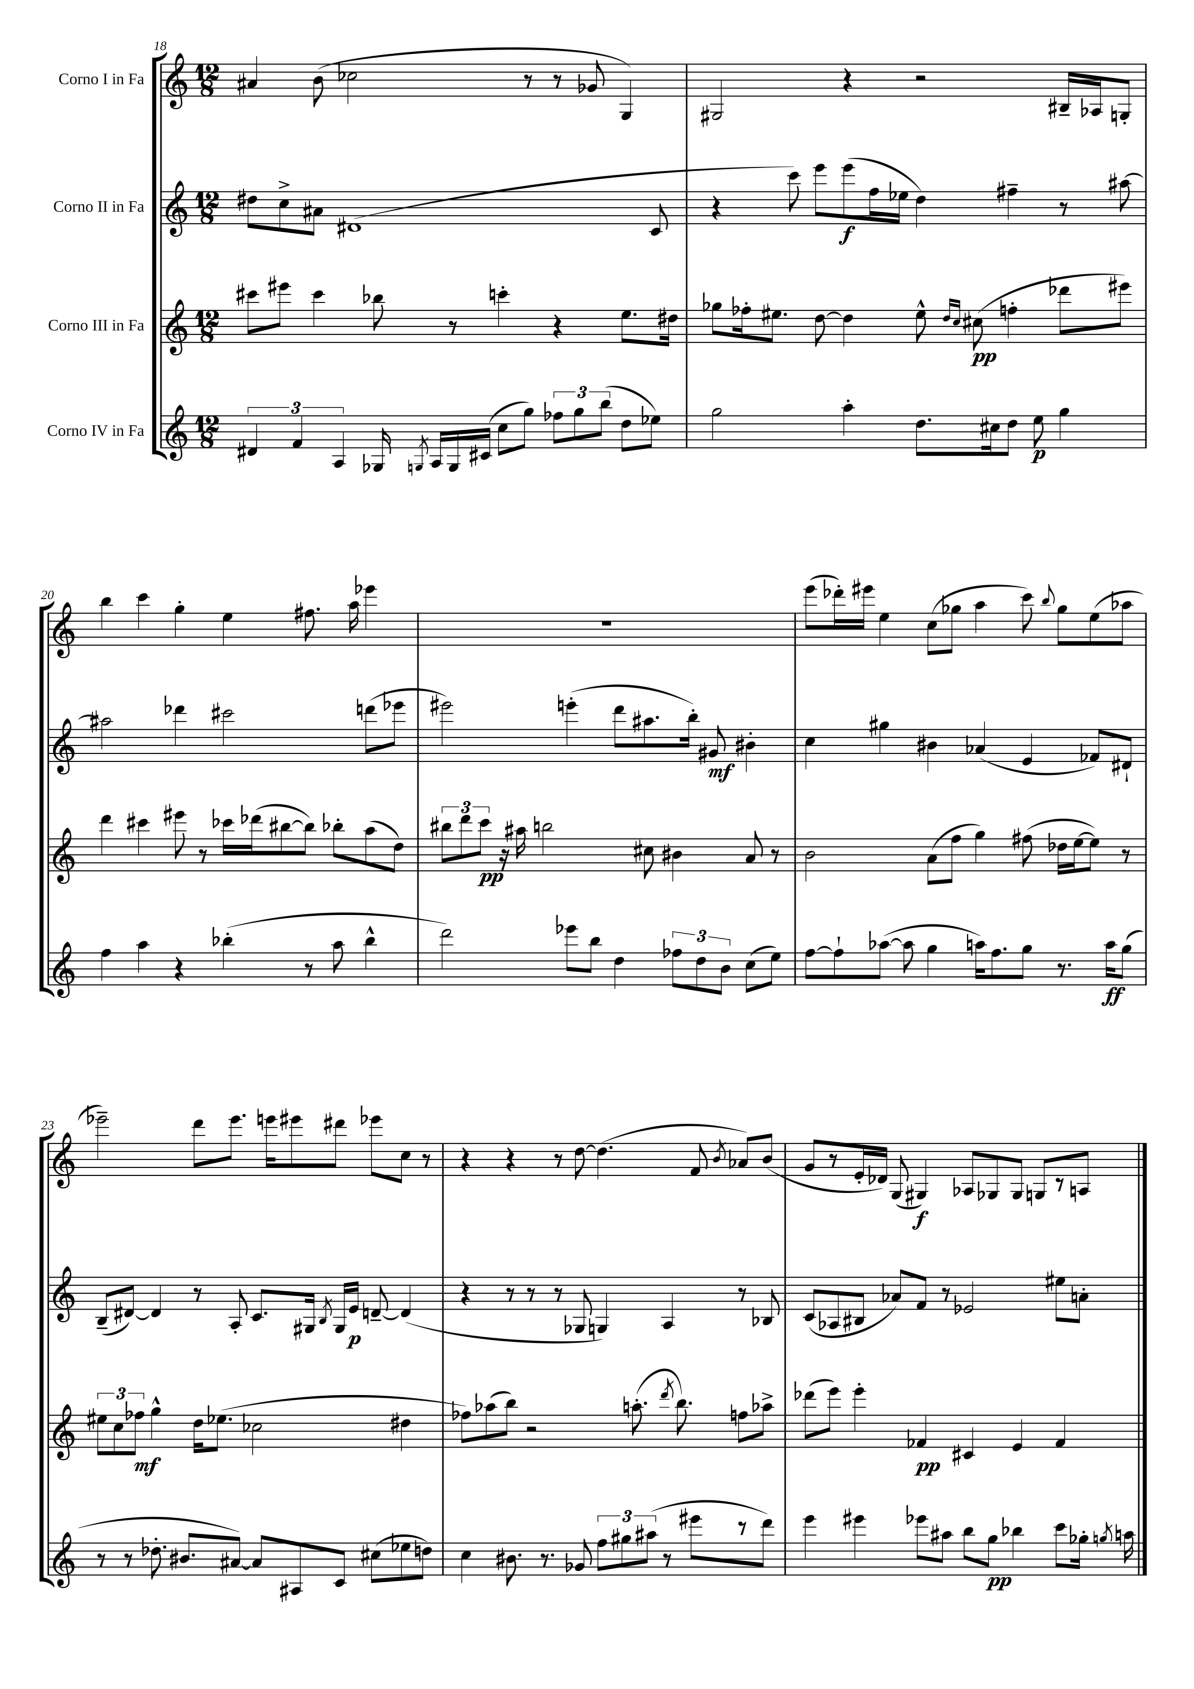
<<
\new StaffGroup <<
\new Staff = "s0" \with { instrumentName = "Corno I in Fa" } {
    \clef treble \key c \major \numericTimeSignature \time 12/8
    \autoBeamOff ais'4 b'8( ces''2 r8 r8 ges'8 g4) |
    gis2 r4 r2 bis16[-- aes16 g8]-. |
    b''4 c'''4 g''4-. e''4 fis''8. a''16 ees'''4 |
    R1. |
    e'''8[( des'''16-.) eis'''16] e''4 c''8[( ges''8] a''4 c'''8) \appoggiatura { b''8 } ges''8[ e''8( aes''8] |
    ees'''2--) d'''8[ ees'''8.] e'''16[ eis'''8 dis'''8] ees'''8[ c''8] r8 |
    r4 r4 r8 d''8~ d''4.( f'8 \acciaccatura { b'8 } aes'8[) b'8]( |
    g'8[ r8 e'16-. des'16]) g8( gis4\f) aes8[ ges8 ges8] g8[ r8 a8] \bar "|." |
}
\new Staff = "s1" \with { instrumentName = "Corno II in Fa" } {
    \clef treble \key c \major \numericTimeSignature \time 12/8
    \autoBeamOff dis''8[ c''8-> ais'8] dis'1( c'8 |
    r4 c'''8) e'''8[ e'''8\f( f''16 ees''16] d''4) fis''4-- r8 ais''8~ |
    ais''2 des'''4 cis'''2 d'''8[( ees'''8] |
    eis'''2) e'''4-.( d'''8[ ais''8. b''16]-.) gis'8\mf bis'4-. |
    c''4 gis''4 bis'4 aes'4( e'4 fes'8[) dis'8]-! |
    b8[--( dis'8]~) dis'4 r8 a8-. c'8.[ gis16] \acciaccatura { b8 } gis16[ e'16]\p d'8~-- d'4( |
    r4 r8 r8 r8 ges8 g4) a4 r8 bes8 |
    c'8[( aes8 bis8] aes'8[) f'8] r8 ees'2 eis''8[ a'8]-. \bar "|." |
}
\new Staff = "s2" \with { instrumentName = "Corno III in Fa" } {
    \clef treble \key c \major \numericTimeSignature \time 12/8
    \autoBeamOff cis'''8[ eis'''8] cis'''4 bes''8 r8 c'''4-. r4 e''8.[ dis''16] |
    ges''8[ fes''16-. eis''8.] d''8~ d''4 eis''8-^ \grace { d''16[ c''16] } cis''8\pp( f''4-. des'''8[ eis'''8]) |
    d'''4 cis'''4 eis'''8 r8 ces'''16[ des'''16( bis''8~ bis''8]) bes''8[-. a''8( d''8]) |
    \tuplet 3/2 { bis''8[ d'''8 c'''8]\pp } r16 ais''16 b''2 cis''8 bis'4 a'8 r8 |
    b'2 a'8[( f''8] g''4) fis''8( des''16[ e''16~ e''8]) r8 |
    \tuplet 3/2 { eis''8[ c''8 fes''8]\mf } g''4-^ d''16[ ees''8.]( ces''2 dis''4 |
    fes''8[) aes''8( b''8]) r2 a''8.-.( \acciaccatura { d'''8 } b''8.) f''8[ aes''8]-> |
    des'''8[( e'''8]) e'''4-. fes'4\pp cis'4 e'4 fes'4 \bar "|." |
}
\new Staff = "s3" \with { instrumentName = "Corno IV in Fa" } {
    \clef treble \key c \major \numericTimeSignature \time 12/8
    \autoBeamOff \tuplet 3/2 { dis'4 f'4 a4 } ges16 \acciaccatura { g8 } a16[ g16 cis'16]( c''8[ g''8]) \tuplet 3/2 { fes''8[ g''8 b''8]( } d''8[ ees''8]) |
    g''2 a''4-. d''8.[ cis''16 d''8] e''8\p g''4 |
    f''4 a''4 r4 bes''4-.( r8 a''8 bes''4-^ |
    d'''2) ees'''8[ b''8] d''4 \tuplet 3/2 { fes''8[ d''8 b'8] } c''8[( e''8]) |
    f''8[~ f''8-! aes''8]~( aes''8 g''4 a''16[) f''8. g''8] r8. a''16[\ff g''8]( |
    r8 r8 des''8.-. bis'8.[ ais'8]~) ais'8[ ais8 c'8] cis''8[( ees''8 d''8]) |
    c''4 bis'8. r8. ges'8 \tuplet 3/2 { f''8[ gis''8 ais''8]( } r8 eis'''8[ r8 d'''8]) |
    e'''4 eis'''4 ees'''8[ ais''8] b''8[ g''8]\pp bes''4 c'''8[ ges''16]-. \acciaccatura { g''8 } a''16 \bar "|." |
}
>>
>>
\layout { \context { \Score currentBarNumber = #18 } }
